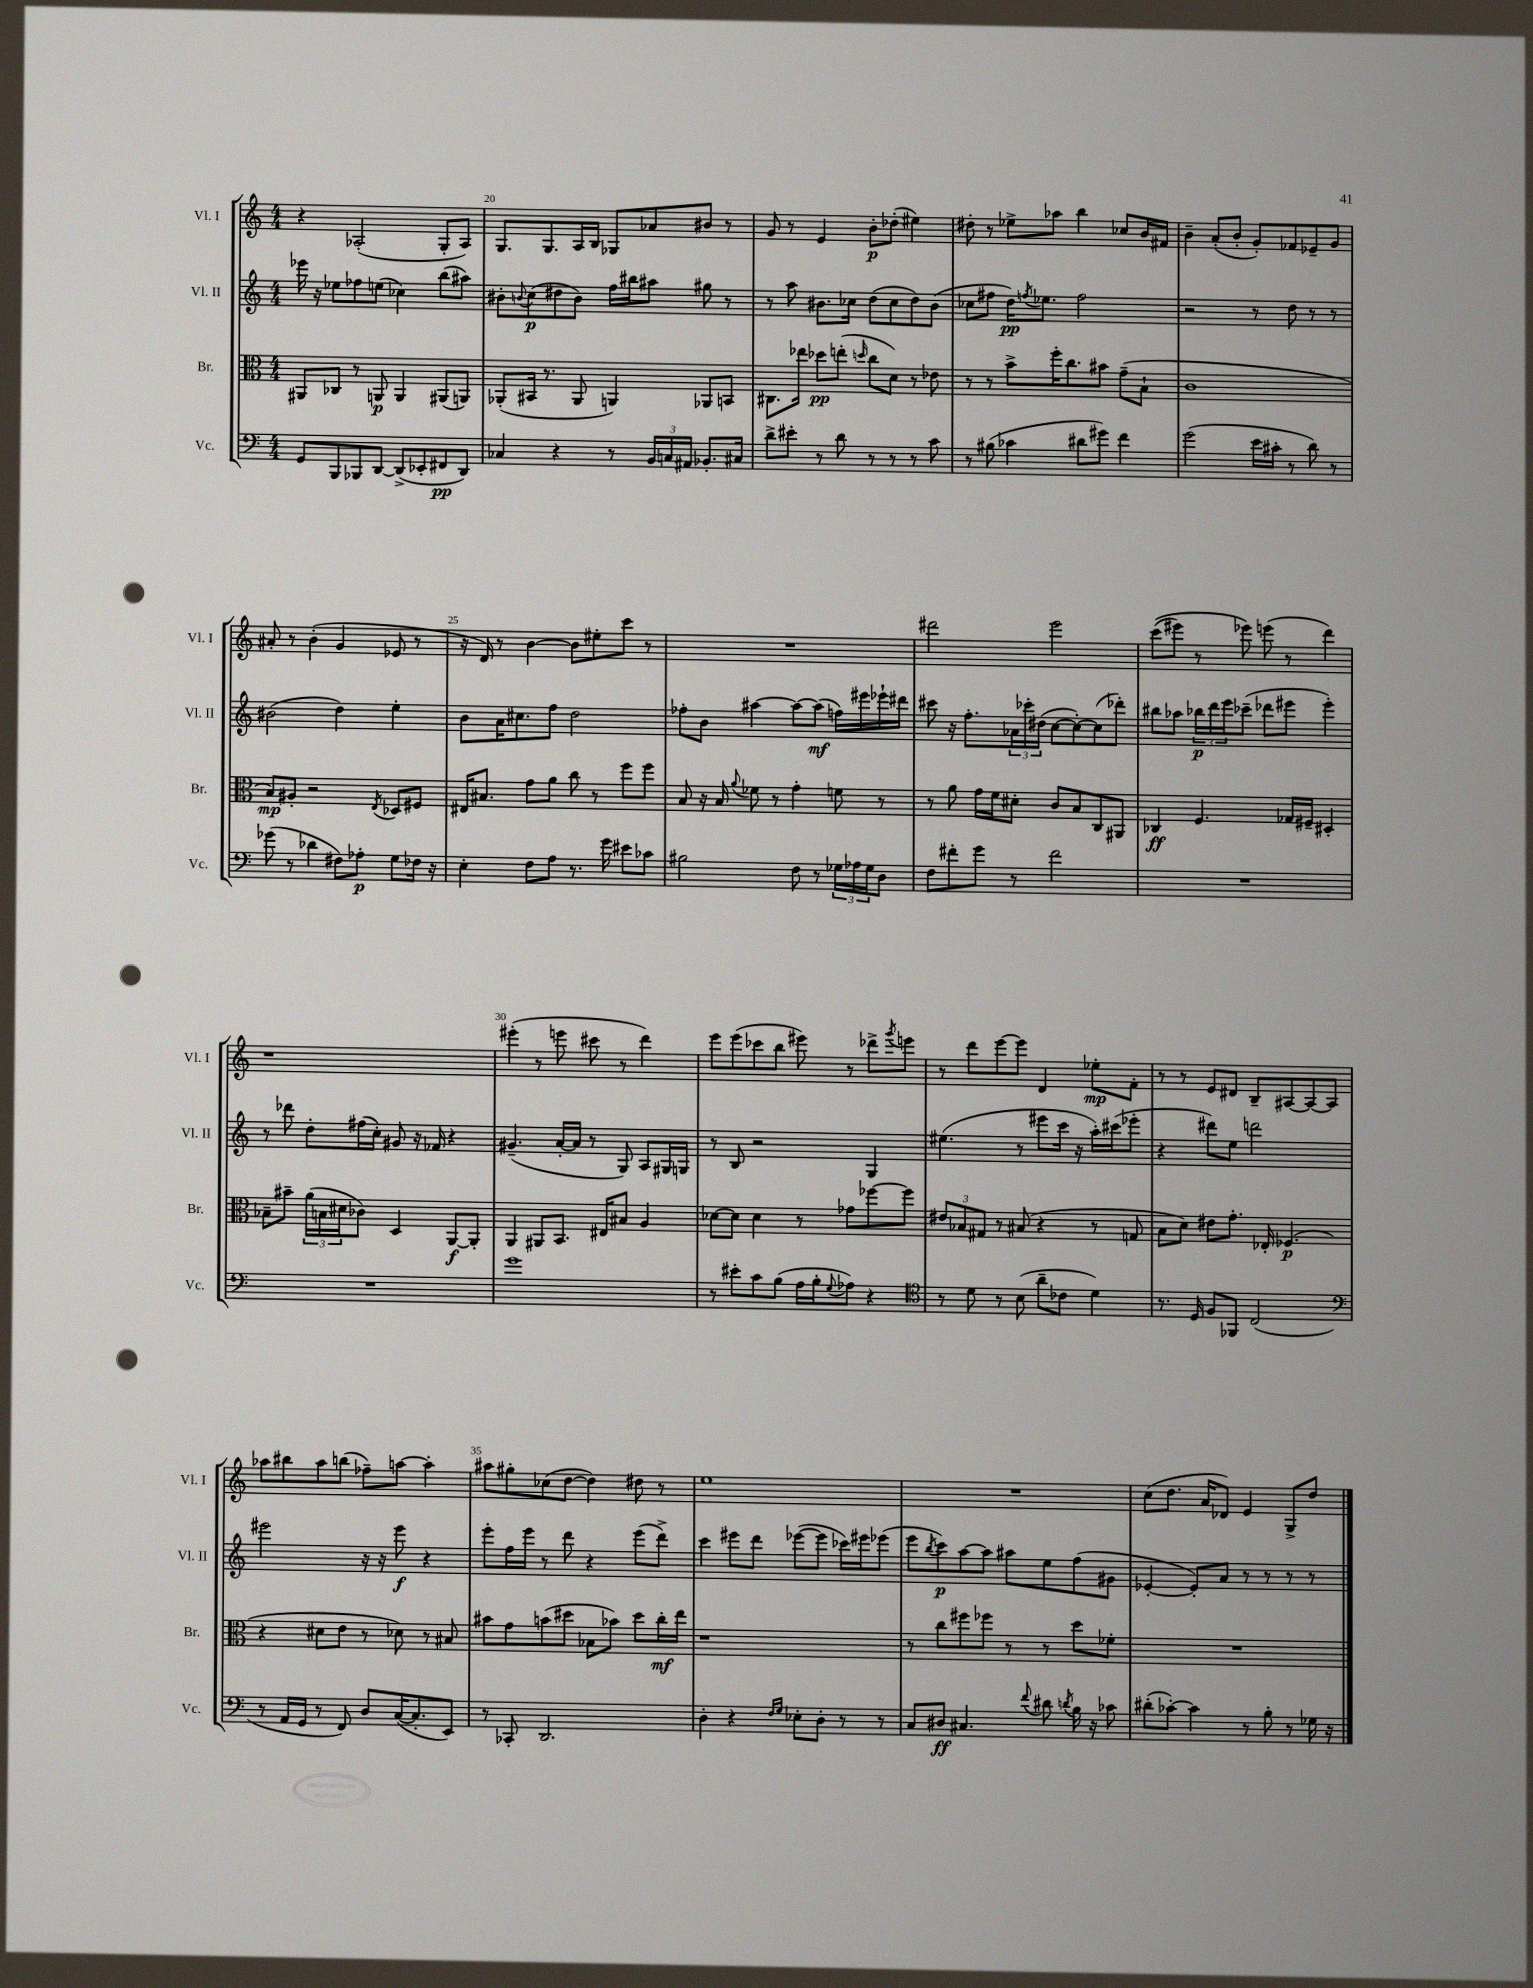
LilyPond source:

<<
\new StaffGroup <<
\new Staff = "s0" \with { instrumentName = "Vl. I" shortInstrumentName = "Vl. I" } {
    \clef treble \key c \major \numericTimeSignature \time 4/4
    r4 aes2-.( g8-. aes8) |
    g8. g8. a16 b16 ges8 aes'8 bis'8 r8 |
    g'8 r8 e'4 b'8-.\p des''8-.( eis''4) |
    dis''8-. r8 ees''8-> aes''8 b''4 ces''8 b'16 fis'16 |
    b'4-- a'8-.( b'8-. g'8-.) fes'8 ees'8-- g'8 |
    ais'8-. r8 b'4-.( g'4 ees'8 r8 |
    r16 d'16) r8 b'4~ b'8 eis''8-. c'''8 r8 |
    R1 |
    dis'''2 e'''2 |
    c'''8(\( eis'''8) r8 ees'''8\) e'''8( r8 d'''4) |
    r1 |
    eis'''4-.( r8 e'''8 cis'''8 r8 d'''4) |
    e'''8 e'''8( ces'''8 b''8 eis'''8) r8 des'''8-> \acciaccatura { g'''8 } e'''8 |
    r8 d'''8 e'''8~ e'''8 d'4 ees''8-.\mp f'8-. |
    r8 r8 e'8 dis'8 b8-- ais8~ ais8~ ais8 |
    aes''8 bis''8 aes''8 b''8( fes''8--) a''8~ a''4-. |
    ais''8 gis''8-. ces''8( d''8~ d''4) dis''8 r8 |
    e''1 |
    R1 |
    c''8( d''8. a'16 des'8) e'4 g8-> d''8 \bar "|." |
}
\new Staff = "s1" \with { instrumentName = "Vl. II" shortInstrumentName = "Vl. II" } {
    \clef treble \key c \major \numericTimeSignature \time 4/4
    ees'''16 r16 ees''8 fes''8 e''8( ces''4) b''8( ais''8) |
    bis'8-. \appoggiatura { b'8 } c''8\p( dis''8 b'8) f''16 bis''16 ais''8 gis''8 r8 |
    r8 a''8 bis'8. ces''16 d''8( ces''8 d''8) bis'8( |
    ces''8 fis''8 d''16\pp) \acciaccatura { f''8 } ees''8. f''2 |
    r2 r8 d''8 r8 r8 |
    bis'2( d''4) e''4-. |
    b'8 a'16 cis''8. f''8 d''2 |
    fes''8-. b'8 ais''4~ ais''8~ ais''8\mf( f''16) eis'''16 ees'''16-! dis'''16 |
    cis'''8 r16 f''8.-. \tuplet 3/2 { aes'16 ces'''16-. dis''16( } c''8~ c''8~-.) c''8( des'''8-.) |
    bis''8 aes''8 \tuplet 3/2 { bes''16\p d'''16 e'''16 } ces'''8--( des'''8 eis'''8 eis'''4-.) |
    r8 des'''8 d''8-. fis''16( c''16-.) gis'8 r16 fes'16 r4 |
    gis'4.--( a'16~-. a'16 r8 g8) a8 gis16 g16 |
    r8 b8 r2 g4 |
    eis''4.( r8 eis'''8 c'''16 r16 a''16-.) cis'''16( ees'''8-. |
    r4 dis'''8) e''8 d'''2 |
    eis'''2 r16 r16 eis'''8\f r4 |
    e'''8-. f''16 e'''16 r8 d'''8 r4 e'''8( d'''8->) |
    c'''4 eis'''8 d'''8 ees'''8~( ees'''8 ces'''16) eis'''16 ees'''8( |
    e'''8 \acciaccatura { b''8 } c'''8\p) a''8~ a''8 ais''8 e''8 f''8( gis'8 |
    ees'4~-. ees'8-.) a'8 r8 r8 r8 r8 \bar "|." |
}
\new Staff = "s2" \with { instrumentName = "Br." shortInstrumentName = "Br." } {
    \clef alto \key c \major \numericTimeSignature \time 4/4
    ais,8 ces8 r8 a,8\p a,4 ais,8( a,8) |
    aes,8-.( bis,16 r8. aes,8 a,4) aes,8 b,8 |
    cis8. ees''16 des''8\pp e''8-.( \grace { d''16 } c''8 d'8) r8 ees'8 |
    r8 r8 b'8-> f''16-. c''8. bis'8 g'8--( b8-! |
    c'1 |
    b8\mp) ais8-. r2 \acciaccatura { e8 } des8 fis8 |
    eis16 bis8. g'8 a'8 c''8 r8 f''8 f''8 |
    b8 r16 b16 \appoggiatura { a'8 } fes'8 r8 g'4-. f'8 r8 |
    r8 a'8 g'16 f'16 dis'8-. c'8 b8 c8 ais,8 |
    ces4\ff f4. ges16 fis16-- dis4-. |
    bes8-- bis'8-- \tuplet 3/2 { a'16( b16 dis'16 } ces'8) d4 a,8~\f a,8-. |
    a,4 ais,8 b,8. eis16 bis8 a4 |
    des'8~ des'8 des'4 r8 ges'8 fes''8~ fes''8 |
    \tuplet 3/2 { eis'8 bes8 gis8 } r8 bis8( r4 r8 g8 |
    b8 d'8) eis'8 g'8.-. ees16-. fes4.\p( |
    r4 dis'8 e'8 r8 des'8) r8 bis8 |
    bis'8 g'8 b'8( dis''8 bes8 bes'8) dis''8 c''16-.\mf e''16 |
    r1 |
    r8 c''8 fis''8 fes''8 r8 r8 d''8 fes'8-. |
    R1 \bar "|." |
}
\new Staff = "s3" \with { instrumentName = "Vc." shortInstrumentName = "Vc." } {
    \clef bass \key c \major \numericTimeSignature \time 4/4
    g,8 b,,8 bes,,8 d,8~ d,8->( ees,8-. fis,8\pp d,8) |
    ces4 r4 r8 \tuplet 3/2 { b,16 c16 ais,16 } bes,8.-. cis16 |
    d'8-> eis'8-. r8 d'8 r8 r8 r8 c'8 |
    r8 bis8( ces'4 dis'8 gis'8) f'4 |
    g'2( e'16 cis'16-. r8 d'8) r8 |
    ges'8( r8 des'4 fis8) aes8-.\p g8 fes16 r16 |
    e4-. f8 a8 r8. g'16 eis'8 ces'8 |
    bis2 f8 r8 \tuplet 3/2 { ges16 aes16 ges16 } d8 |
    f8 fis'8-. g'8 r8 fis'2 |
    R1 |
    R1 |
    g'1 |
    r8 eis'8-. c'8 b8( a16 b16-. \appoggiatura { g8 } aes8) r4 |
    \clef tenor r8 d'8 r8 b8( a'8-- ces'8 d'4) |
    r8. d16 f8 fes,8 c2( |
    \clef bass r8 a,16 g,16 r8 f,8) d8 c16~( c8.-. e,8) |
    r8 ces,8-. d,2. |
    d4-. r4 \grace { f16 g16 } ees8-. d8-. r8 r8 |
    c8 dis8\ff cis4. \appoggiatura { f'8 } dis'8 \acciaccatura { d'8 } b16 r16 ces'8 |
    dis'8-.( ces'8~-.) ces'4 r8 b8-. r8 ges16 r16 \bar "|." |
}
>>
>>
\layout { \context { \Score currentBarNumber = #19 \override BarNumber.break-visibility = ##(#f #t #t) barNumberVisibility = #(every-nth-bar-number-visible 5) } }
